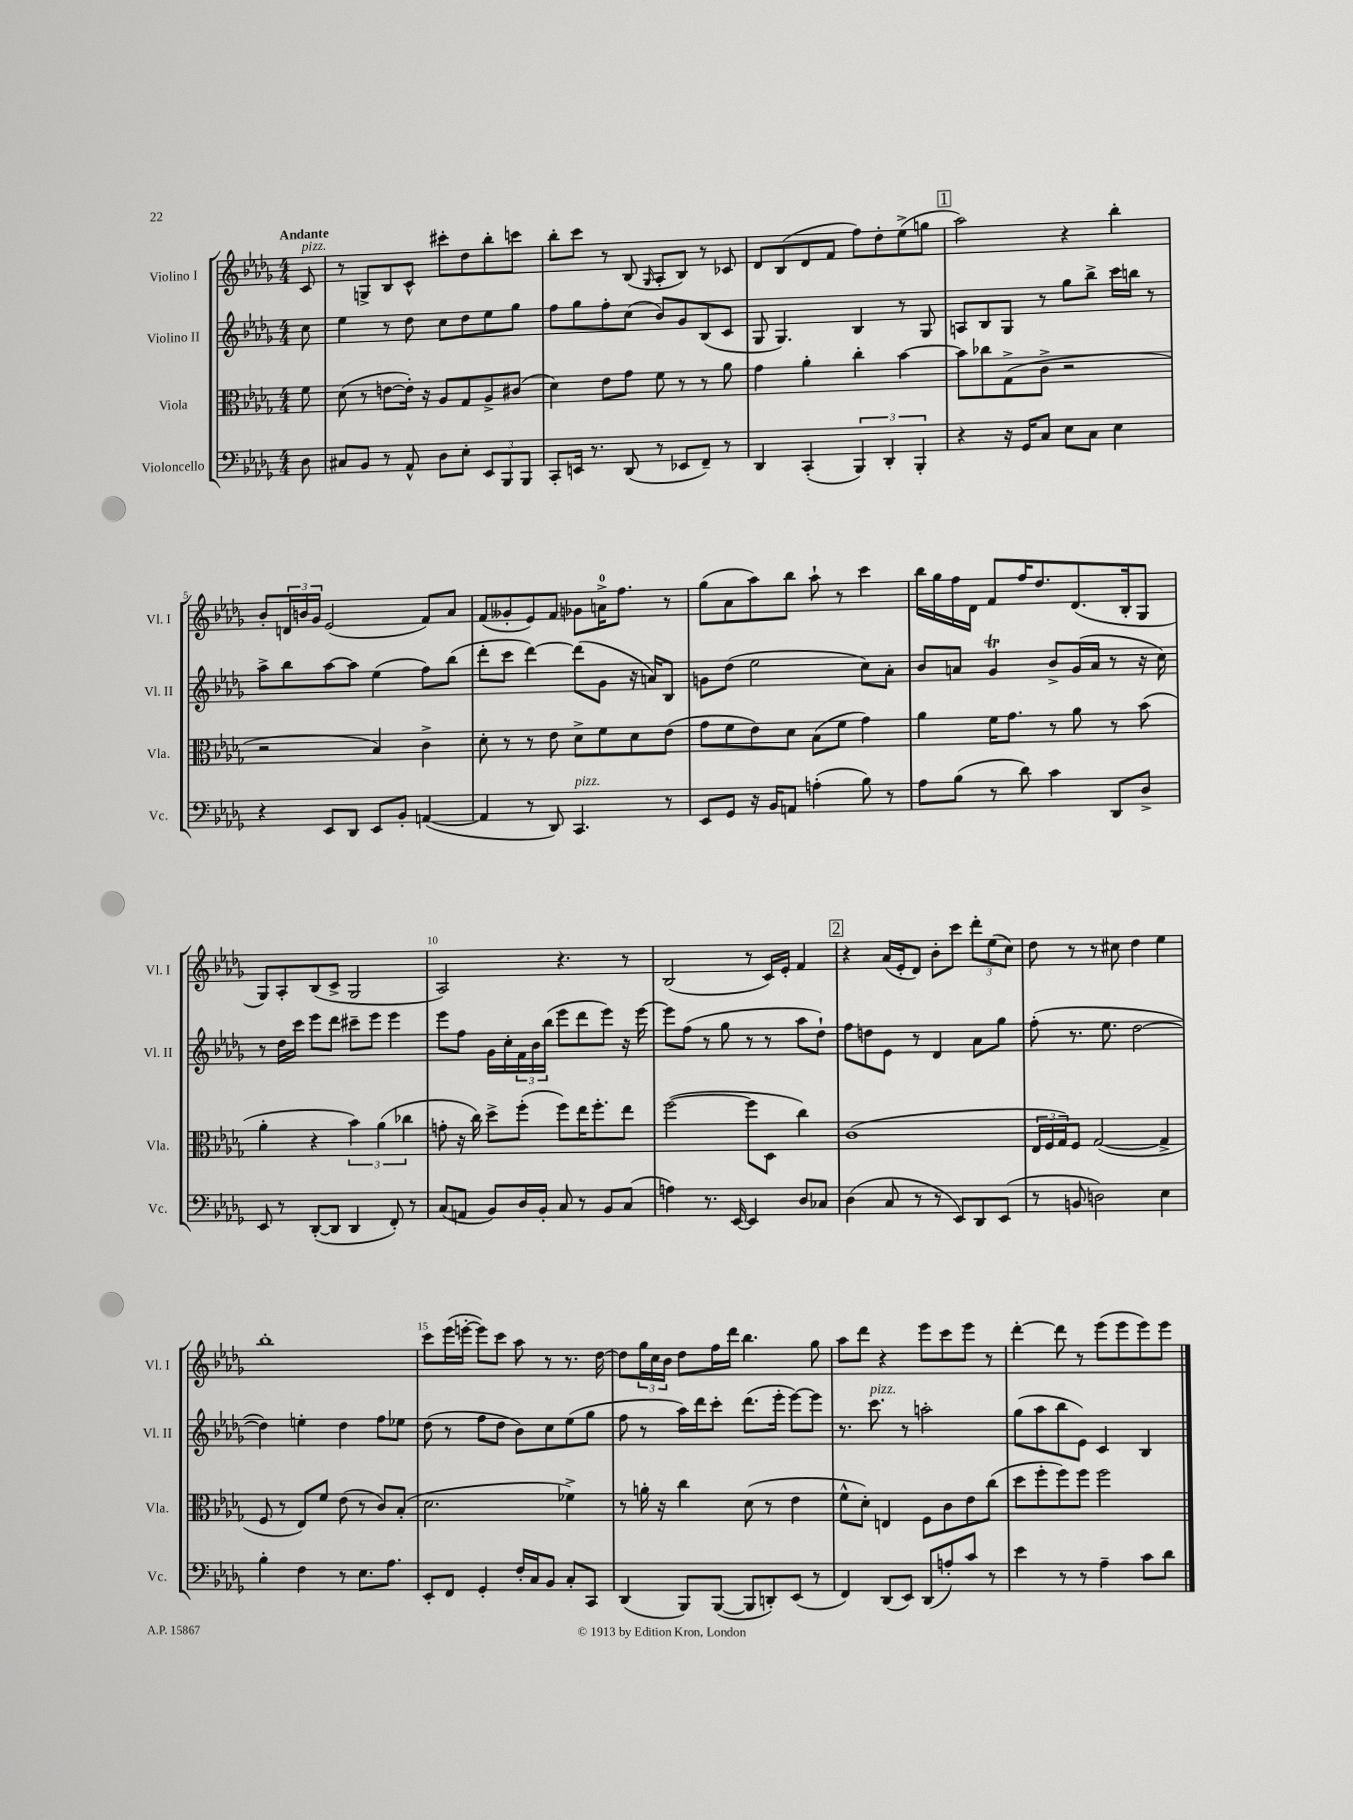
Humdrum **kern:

**kern	**kern	**kern	**kern
*part4	*part3	*part2	*part1
*staff4	*staff3	*staff2	*staff1
*I"Violoncello	*I"Viola	*I"Violino II	*I"Violino I
*I'Vc.	*I'Vla.	*I'Vl. II	*I'Vl. I
*clefF4	*clefC3	*clefG2	*clefG2
*k[b-e-a-d-g-]	*k[b-e-a-d-g-]	*k[b-e-a-d-g-]	*k[b-e-a-d-g-]
*M4/4	*M4/4	*M4/4	*M4/4
=	=	=	=
!	!	!	!LO:TX:a:B:t=Andante
!	!	!	!LO:TX:a:i:t=pizz.
8D-\	8f\	8cc\	8c/
=1	=1	=1	=1
8C#X/L	(8d-\	4ee-\	8r
8BB-/J	8r	.	8Gn^/L
8r	[8en\L	8r	8B-/
8AA-^^/	16e'\Jk])	8dd-\	8c^^/J
.	16r	.	.
8D-\L	8A-/L	8cc\L	8ccc#X'\L
8E-'\J	8G-/	8dd-\	8dd-\
12EE-/L	8A-^/	8ee-\	8bb-'\
12BBB-/	.	.	.
.	(8c#X/J	8gg-\J	8cccn\J
12BBB-/J	.	.	.
=2	=2	=2	=2
8CC'/L	4d-\)	8ff\L	8bb-'\L
16EEn/Jk	.	8gg-\	8ccc\J
8.r	.	.	.
.	8e-\L	8ff'\	8r
(8DD-/	8g-\J	(8cc\J	(8B-/
.	.	.	16qqG-/
8r	8f\	8b-/L)	8A-'/L
8EE-X/L	8r	8g-/	8B-/J)
8FF~/J)	8r	(8B-/	8r
8r	8a-\	8c/J	8c-X/
=3	=3	=3	=3
4DD-/	4g-\	8G-/	8d-/L
.	.	4.G-/)	(8B-/
(4CC'/	4a-'\	.	8d-/
.	.	.	8f/J
6BBB-/)	4cc'\	4B-/	8ff\L)
.	.	.	8dd-'\
6DD-'/	.	.	.
.	[4b-\	8r	(8ee-^\
6BBB-'/	.	.	.
.	.	8G-/	8ggn\J
!!LO:REH:place=s1:t=1
=4	=4	=4	=4
4r	8b-\L]	8An/L	2aa-\)
.	8cc-X\	8B-/	.
16r	(8G-^\	8G-/J	.
16GG-/KL	.	.	.
8C/J	8c^\J	8r	.
8E-\L	2r	8gg-\L	4r
8C\J	.	8bb-^\J	.
4E-\	.	16ccc\LL	4bb-'\
.	.	16bbn\JJ	.
.	.	8r	.
!!LO:LB:g=z
=5	=5	=5	=5
4r	2r	8aa-^\L	8b-'/L
.	.	8bb-\	24dn/L
.	.	.	24bn/
.	.	.	24g-/JJ
8EE-/L	.	[8aa-\	(2e-/
8DD-/J	.	8aa-\J]	.
8EE-/L	4B-/)	(4ee-\	.
8BB-'/J	.	.	.
([4AAn/	4c^\	8ff\L)	8f/L)
.	.	(8bb-\J	8a-/J
=6	=6	=6	=6
4AA/]	8d-'\	8ddd-'\L	(8f/L
.	8r	8ccc\J	8g--X'/
8r	8r	[4ddd-\)	8e-/)
8DD-/)	8e-\	.	8f/J
!LO:TX:a:i:t=pizz.	!	!	!
4.CC/	8d-^\L	(8ddd-\L]	8g-X\L
.	8f\	8g-\J	16an^\K
.	.	.	8.ff\J
.	8d-\	16r	.
.	.	16an/KL)	.
8r	(8e-\J	8B-/J	8r
=7	=7	=7	=7
8EE-/L	8g-\L	8gn\L	(8gg-\L
8GG-/J	8f\	(8dd-\J	8a-\
16r	8e-\)	2ee-\	8aa-\)
16BB-/KL	.	.	.
8AAn/J	8d-\J	.	8bb-\J
(4An'\	(8B-\L	.	8aa-`\
.	8f\J	.	8r
8B-\)	4g-\)	8cc\L)	4ccc\
8r	.	8a-'\J	.
=8	=8	=8	=8
8A-\L	4a-\	8b-/L	16bb-\LL
.	.	.	16gg-\
(8B-\J	.	8an/J	16ff\
.	.	.	16d-\JJ
8r	16f\KL	4g-T/	8f/L
.	8.g-\J	.	.
8d-\)	.	.	16ff/K
.	.	.	8.dd-/
4c\	8r	8b-^/L	.
.	8a-\	(16g-/L	(8.d-/
.	.	16a/JJ	.
8DD-/L	8r	8r	.
.	.	.	16B-'/k
8D-^/J	(8b-\	16r	8G-/J
.	.	16cc\)	.
!!LO:LB:g=z
=9	=9	=9	=9
8EE-/	4a-'\	8r	8G-/L)
8r	.	16dd-\LL	8A-'/
.	.	16ccc\JJ	.
([8DD-'/L	4r	8eee-\L	(8B-/
8DD-/J]	.	8ddd-\J	8c^/J
4DD-/	6b-\)	8ccc#X~\L	2G-/
.	.	8eee-\J	.
.	(6a-\	.	.
8FF'/)	.	4eee-\	.
.	6cc-X\	.	.
8r	.	.	.
=10	=10	=10	=10
(8C/L	8gn'\	8eee-\L	2A-/)
8AAn/J	16r	8ff\J	.
.	16cc\)	.	.
8BB-/L)	8dd-^\L	16g-\LL	.
.	.	16cc'\	.
16D-/L	(8ff'\J	24f\	.
.	.	24b-\	.
16BB-'/JJ	.	.	.
.	.	(24bb-\JJ	.
8C/	8ff\L)	8eee-\L	4.r
8r	16ee-\K	8ddd-\	.
.	8.ff'\	.	.
8BB-/L	.	8eee-\J)	.
(8C/J	8ee-\J	16r	8r
.	.	[16eee-\	.
=11	=11	=11	=11
4An\)	([2ff\	8eee-\L]	(2B-/
.	.	(8ff\J	.
8.r	.	8r	.
.	.	8gg-\	.
[16EE-/	.	.	.
4EE-/]	8ff\L]	8r	8r
.	8D-\J	8r	16c/LL)
.	.	.	16e-'/JJ
8D-/L	4cc\)	8aa-\L	4f/
8C-X/J	.	8dd-`\J)	.
!!LO:REH:place=s1:t=2
=12	=12	=12	=12
(4D-\	(1c	8ff\L	4r
.	.	8ddn\	.
8C/	.	8e-\J	(16a-/LL
.	.	.	16e-'/J
8r	.	8r	8d-/J)
8r	.	4d-/	8b-'\L
8EE-/L)	.	.	8ccc\J
8DD-/	.	8a-\L	12ddd-'\L
.	.	.	(12ee-\
(8EE-/J	.	8gg-\J	.
.	.	.	12cc\J)
=13	=13	=13	=13
8r	24E-/LL	(8ff'\	8dd-\
.	24F/	.	.
.	24G-/J)	.	.
8BBn/	8F/J	8.r	8r
2Dn\)	([2G-/	.	8r
.	.	8.ee-\	.
.	.	.	8cc#X\
.	.	[2dd-\	4dd-\
4E-\	4G-^/]	.	4ee-\
!!LO:LB:g=z
=14	=14	=14	=14
4B-'\	8F/	4dd-\])	1bb-'
.	8r	.	.
4F\	8E-/L)	4een'\	.
.	8f/J	.	.
8r	(8e-\	4dd-\	.
8.E-\L	8r	.	.
.	8c/L)	8ff\L	.
8.A-\J	.	.	.
.	(8B-'/J	8ee-X\J	.
=15	=15	=15	=15
8EE-'/L	2.d-\	(8dd-\	8ccc\L
8FF/J	.	8r	(16eee-\L
.	.	.	[16eeen'\JJ
4GG-'/	.	8ff\L	8eee\L])
.	.	8dd-\J	8ccc\J
16F'/LL	.	8b-\L)	8aa-\
16C/J	.	.	.
8BB-/J	.	8cc\	8r
8C'/L	4f-X^\)	(8ee-\	8.r
8CC/J	.	8gg-\J	.
.	.	.	[16dd-\
=16	=16	=16	=16
(4DD-/	8r	8ff\	8dd-\L]
.	16an'\	8r	24gg-\L
.	.	.	24cc\
.	16r	.	.
.	.	.	24b-\JJ
8BBB-/L)	4cc\	16aa-\LL)	8dd-\L
.	.	16ddd-\J	.
([8BBB-/J	.	8ccc'\J	16ff\L
.	.	.	16ddd-\JJ
8BBB-/L]	(8d-\	(8.ddd-\L	4.bb-\
8DDn'/)	8r	.	.
.	.	16eee-'\Jk	.
(8EE-/J	4e-\	[8eee-\L)	.
8r	.	8eee-\J]	8gg-\
=17	=17	=17	=17
4FF/)	8f^^\L	8.r	8aa-\L
.	8d-'\J)	.	8ddd-\J
!	!	!LO:TX:a:i:t=pizz.	!
.	.	8.ccc\	.
(8DD-/L	4En/	.	4r
8EE-/J)	.	8r	.
(8DD-/L	8F\L	2aan'\	8eee-\L
8An'/)	8c\	.	8ccc\
8c/J	8e-\	.	8eee-\J
8r	(8cc\J	.	8r
=18	=18	=18	=18
4e-\	8dd-\L	(8gg-\L	[4ddd-'\
.	8ff'\	8aa-\	.
8r	8ff\)	8bb-\	8ddd-\]
8r	8ff\J	8e-\J)	8r
4A-~\	2ff\	4c/	(8eee-\L
.	.	.	8eee-\
8c\L	.	4B-/	8eee-\)
8d-\J	.	.	8eee-\J
==	==	==	==
*-	*-	*-	*-
